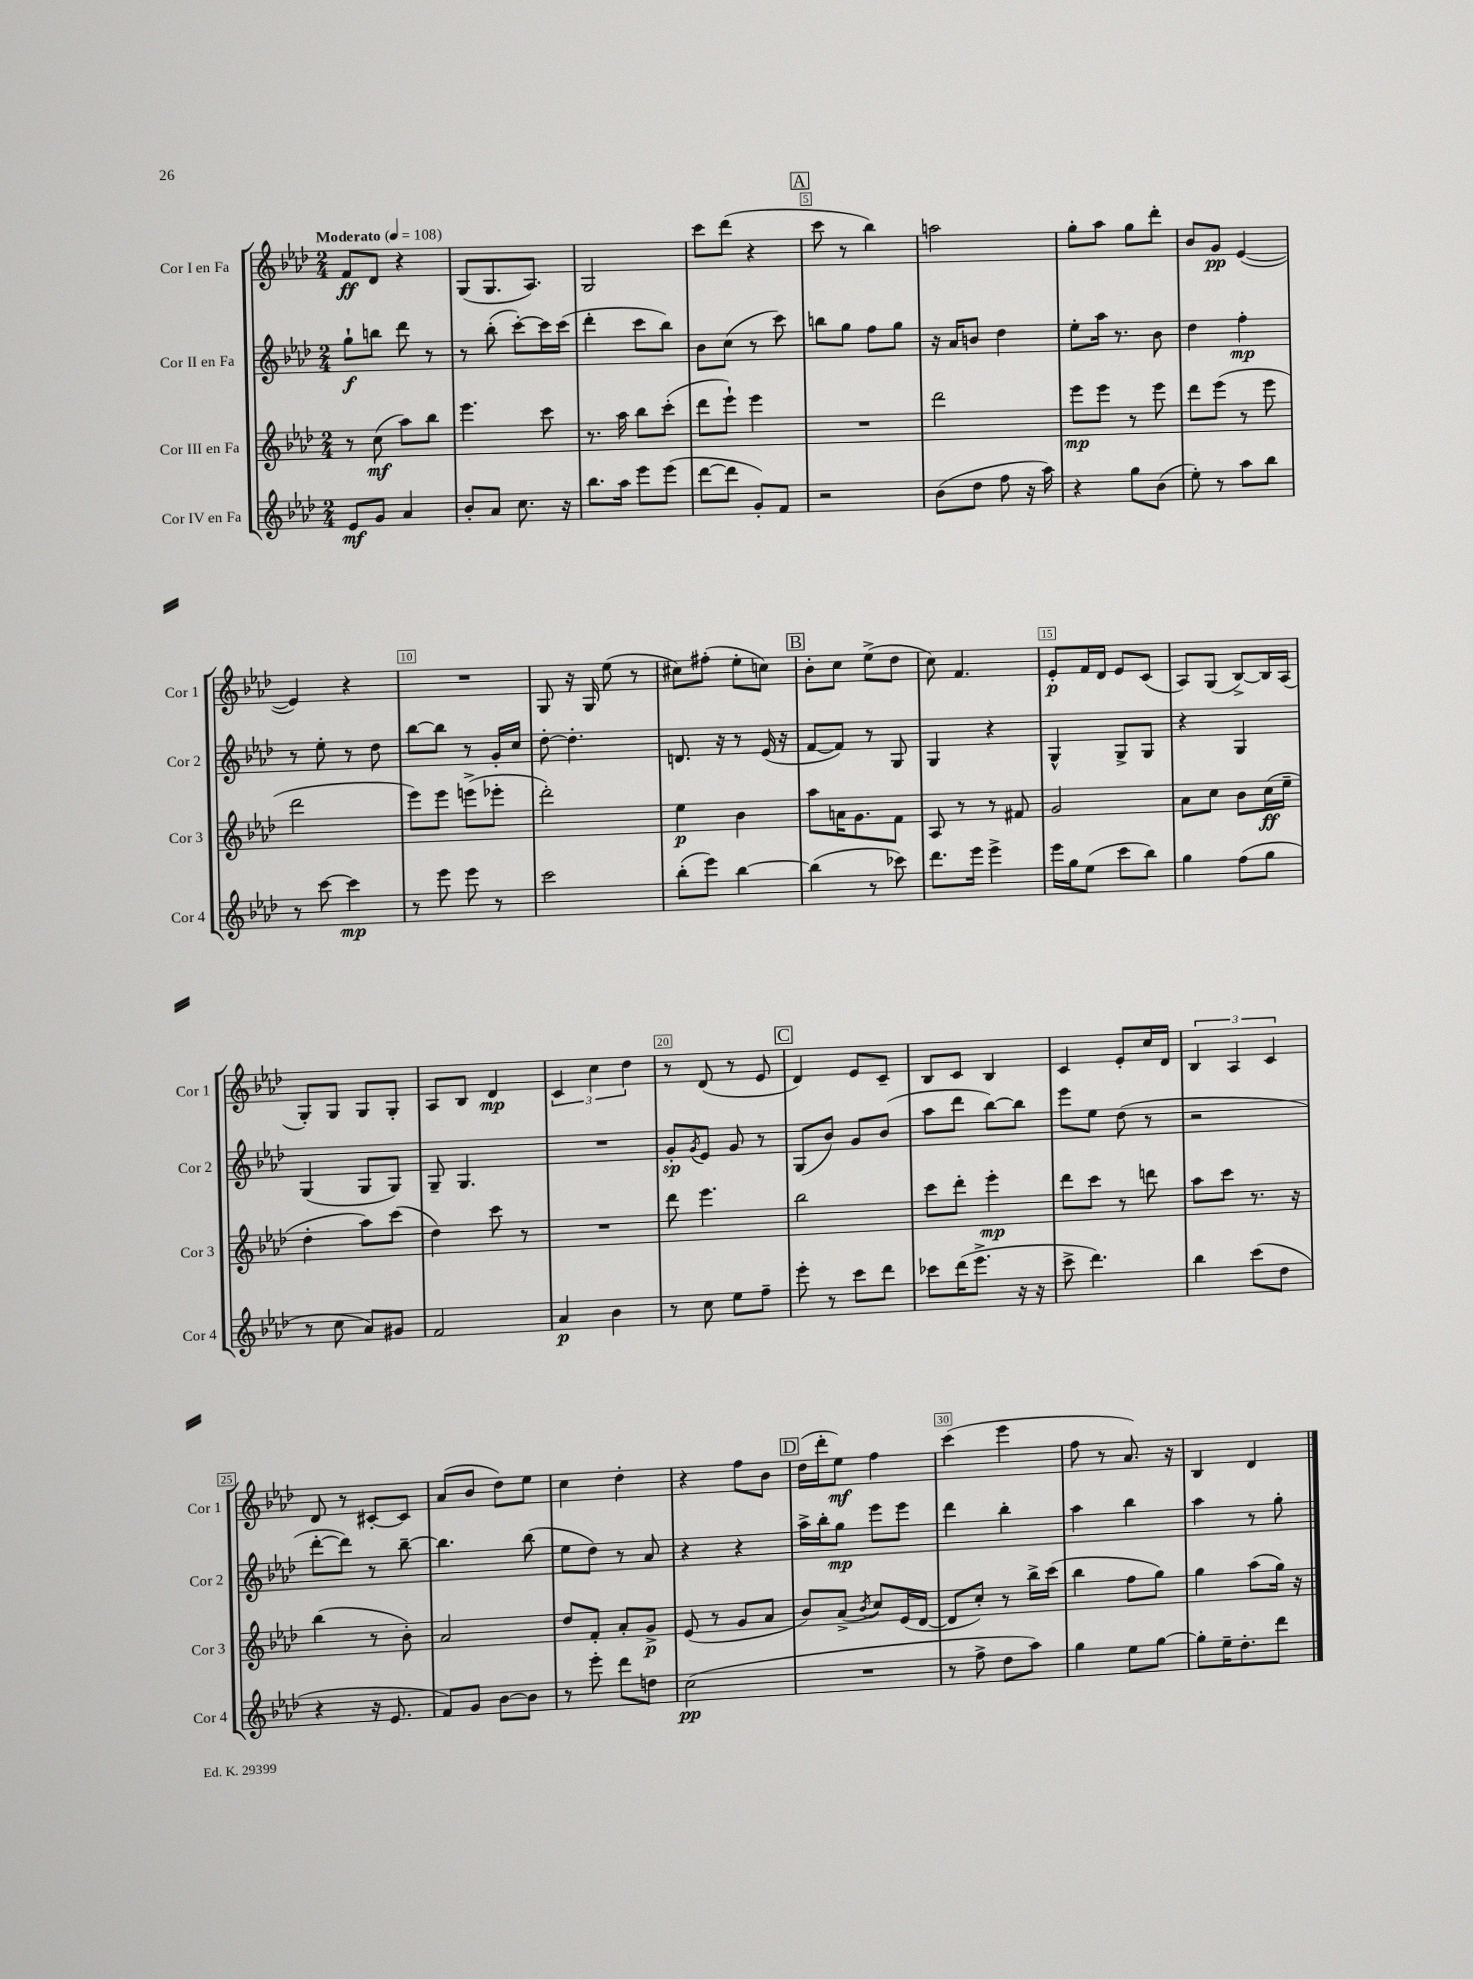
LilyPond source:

<<
\new StaffGroup <<
\new Staff = "s0" \with { instrumentName = "Cor I en Fa" shortInstrumentName = "Cor 1" } {
    \clef treble \key aes \major \numericTimeSignature \time 2/4 \tempo "Moderato" 4 = 108
    f'8\ff des'8 r4 |
    g8( g8. aes8.) |
    g2 |
    c'''8 des'''8( r4 |
    \mark \markup { \box "A" } c'''8 r8 bes''4) |
    a''2 |
    g''8-. aes''8 g''8 des'''8-. |
    bes'8 g'8\pp ees'4~( |
    ees'4) r4 |
    R2 |
    g8 r16 g16 ees''8( r8 |
    cis''8) fis''8-.( ees''8-. c''8) |
    \mark \markup { \box "B" } bes'8-. c''8 ees''8->( des''8 |
    c''8) f'4. |
    ees'8-.\p f'16 des'16 ees'8 c'8( |
    aes8) g8( bes8~->) bes16 aes16( |
    g8-.) g8 g8 g8-. |
    aes8 bes8 des'4\mp |
    \tuplet 3/2 { c'4 c''4 des''4 } |
    r8 des'8( r8 ees'8 |
    \mark \markup { \box "C" } des'4) ees'8 c'8-- |
    bes8 c'8 bes4 |
    c'4 ees'8-. c''16 des'16 |
    \tuplet 3/2 { bes4 aes4 c'4 } |
    des'8 r8 cis'8~-. cis'8 |
    aes'8( bes'8 des''8) ees''8 |
    c''4 des''4-. |
    r4 f''8 bes'8 |
    \mark \markup { \box "D" } des''16( des'''16-. ees''8\mf) f''4 |
    c'''4( ees'''4 |
    f''8 r8 aes'8.) r16 |
    bes4 des'4 \bar "|." |
}
\new Staff = "s1" \with { instrumentName = "Cor II en Fa" shortInstrumentName = "Cor 2" } {
    \clef treble \key aes \major \numericTimeSignature \time 2/4
    g''8-!\f b''8 des'''8 r8 |
    r8 bes''8-.( c'''8~-.) c'''16 c'''16( |
    des'''4-. c'''8 bes''8) |
    bes'8 c''8( r8 c'''8) |
    \mark \markup { \box "A" } b''8 g''8 f''8 g''8 |
    r16 aes'16 b'8 des''4 |
    ees''8-. aes''16 r8. bes'8 |
    des''4 f''4-.\mp |
    r8 ees''8-. r8 des''8 |
    bes''8~ bes''8 r8 g'16-. c''16 |
    des''8~-. des''4.-. |
    d'8. r16 r8 ees'16( r16 |
    \mark \markup { \box "B" } f'8~ f'8) r8 g8 |
    g4 r4 |
    g4-^ g8-> g8 |
    r4 g4 |
    g4( g8 g8) |
    g8-- g4. |
    R2 |
    g'8-.\sp \acciaccatura { g'8 } ees'8 g'8 r8 |
    \mark \markup { \box "C" } g8( bes'8) g'8 bes'8( |
    aes''8 des'''8 bes''8~) bes''8 |
    ees'''8 ees''8 des''8( r8 |
    r2 |
    des'''8~-. des'''8) r8 bes''8~-- |
    bes''4. bes''8( |
    ees''8 des''8) r8 aes'8 |
    r4 r4 |
    \mark \markup { \box "D" } aes''16-> bes''16-. g''8\mp ees'''8 ees'''8 |
    des'''4 bes''4-. |
    aes''4 bes''4 |
    aes''4 r8 g''8-. \bar "|." |
}
\new Staff = "s2" \with { instrumentName = "Cor III en Fa" shortInstrumentName = "Cor 3" } {
    \clef treble \key aes \major \numericTimeSignature \time 2/4
    r8 c''8\mf( aes''8) bes''8 |
    ees'''4. c'''8 |
    r8. aes''16 bes''8 c'''8-.( |
    des'''8 ees'''8-!) ees'''4 |
    \mark \markup { \box "A" } R2 |
    des'''2 |
    ees'''8\mp ees'''8 r8 ees'''8 |
    des'''8 ees'''8( r8 ees'''8 |
    des'''2 |
    ees'''8) ees'''8 e'''8->( ees'''8-. |
    des'''2-.) |
    ees''4\p bes'4 |
    \mark \markup { \box "B" } aes''8 a'16 g'8. f'8 |
    aes8 r8 r8 fis'8 |
    g'2 |
    aes'8 c''8 bes'8 c''16\ff( ees''16-- |
    des''4-. aes''8) c'''8( |
    des''4) c'''8 r8 |
    R2 |
    des'''8 ees'''4. |
    \mark \markup { \box "C" } bes''2 |
    c'''8 des'''8-. ees'''4-.\mp |
    des'''8 c'''8 r8 d'''8 |
    aes''8 c'''8 r8. r16 |
    bes''4( r8 bes'8-.) |
    aes'2 |
    des''8 f'8-. aes'8-. g'8->\p |
    ees'8( r8 g'8 aes'8 |
    \mark \markup { \box "D" } bes'8) aes'8->( \acciaccatura { bes'8 } c''8) ees'16( des'16~ |
    des'8 c''8-.) r8 bes''16-> c'''16( |
    bes''4 f''8 g''8) |
    g''4 aes''8( g''16) r16 \bar "|." |
}
\new Staff = "s3" \with { instrumentName = "Cor IV en Fa" shortInstrumentName = "Cor 4" } {
    \clef treble \key aes \major \numericTimeSignature \time 2/4
    ees'8\mf g'8 aes'4 |
    bes'8-. aes'8 c''8. r16 |
    bes''8. aes''16 ees'''8 ees'''8( |
    des'''8~ des'''8 g'8-.) f'8 |
    \mark \markup { \box "A" } r2 |
    bes'8( des''8 f''8 r16 aes''16) |
    r4 g''8 bes'8( |
    ees''8-.) r8 aes''8 bes''8 |
    r8 c'''8~ c'''4\mp |
    r8 ees'''8 ees'''8 r8 |
    c'''2 |
    bes''8-.( ees'''8) bes''4~ |
    \mark \markup { \box "B" } bes''4( r8 ces'''8) |
    des'''8. ees'''16 ees'''4-> |
    ees'''16 g''16 ees''8( c'''8 bes''8) |
    g''4 f''8( g''8 |
    r8 c''8 aes'8) gis'8 |
    f'2 |
    aes'4\p bes'4 |
    r8 c''8 ees''8 f''8-- |
    \mark \markup { \box "C" } ees'''8-. r8 c'''8 des'''8 |
    ces'''8 des'''16( ees'''8.-> r16 r16 |
    c'''8-> des'''4.) |
    bes''4 c'''8( des''8 |
    r4 r16 ees'8. |
    f'8) g'8 bes'8~ bes'8 |
    r8 ees'''8-. des'''8 d''8 |
    c''2\pp( |
    \mark \markup { \box "D" } R2 |
    r8 f''8-> des''8 aes''8) |
    g''4 ees''8 g''8~ |
    g''8-. ees''16-- des''8.-. des'''8 \bar "|." |
}
>>
>>
\layout { \context { \Score \override BarNumber.break-visibility = ##(#f #t #t) barNumberVisibility = #(every-nth-bar-number-visible 5) \override BarNumber.stencil = #(make-stencil-boxer 0.1 0.3 ly:text-interface::print) } }
